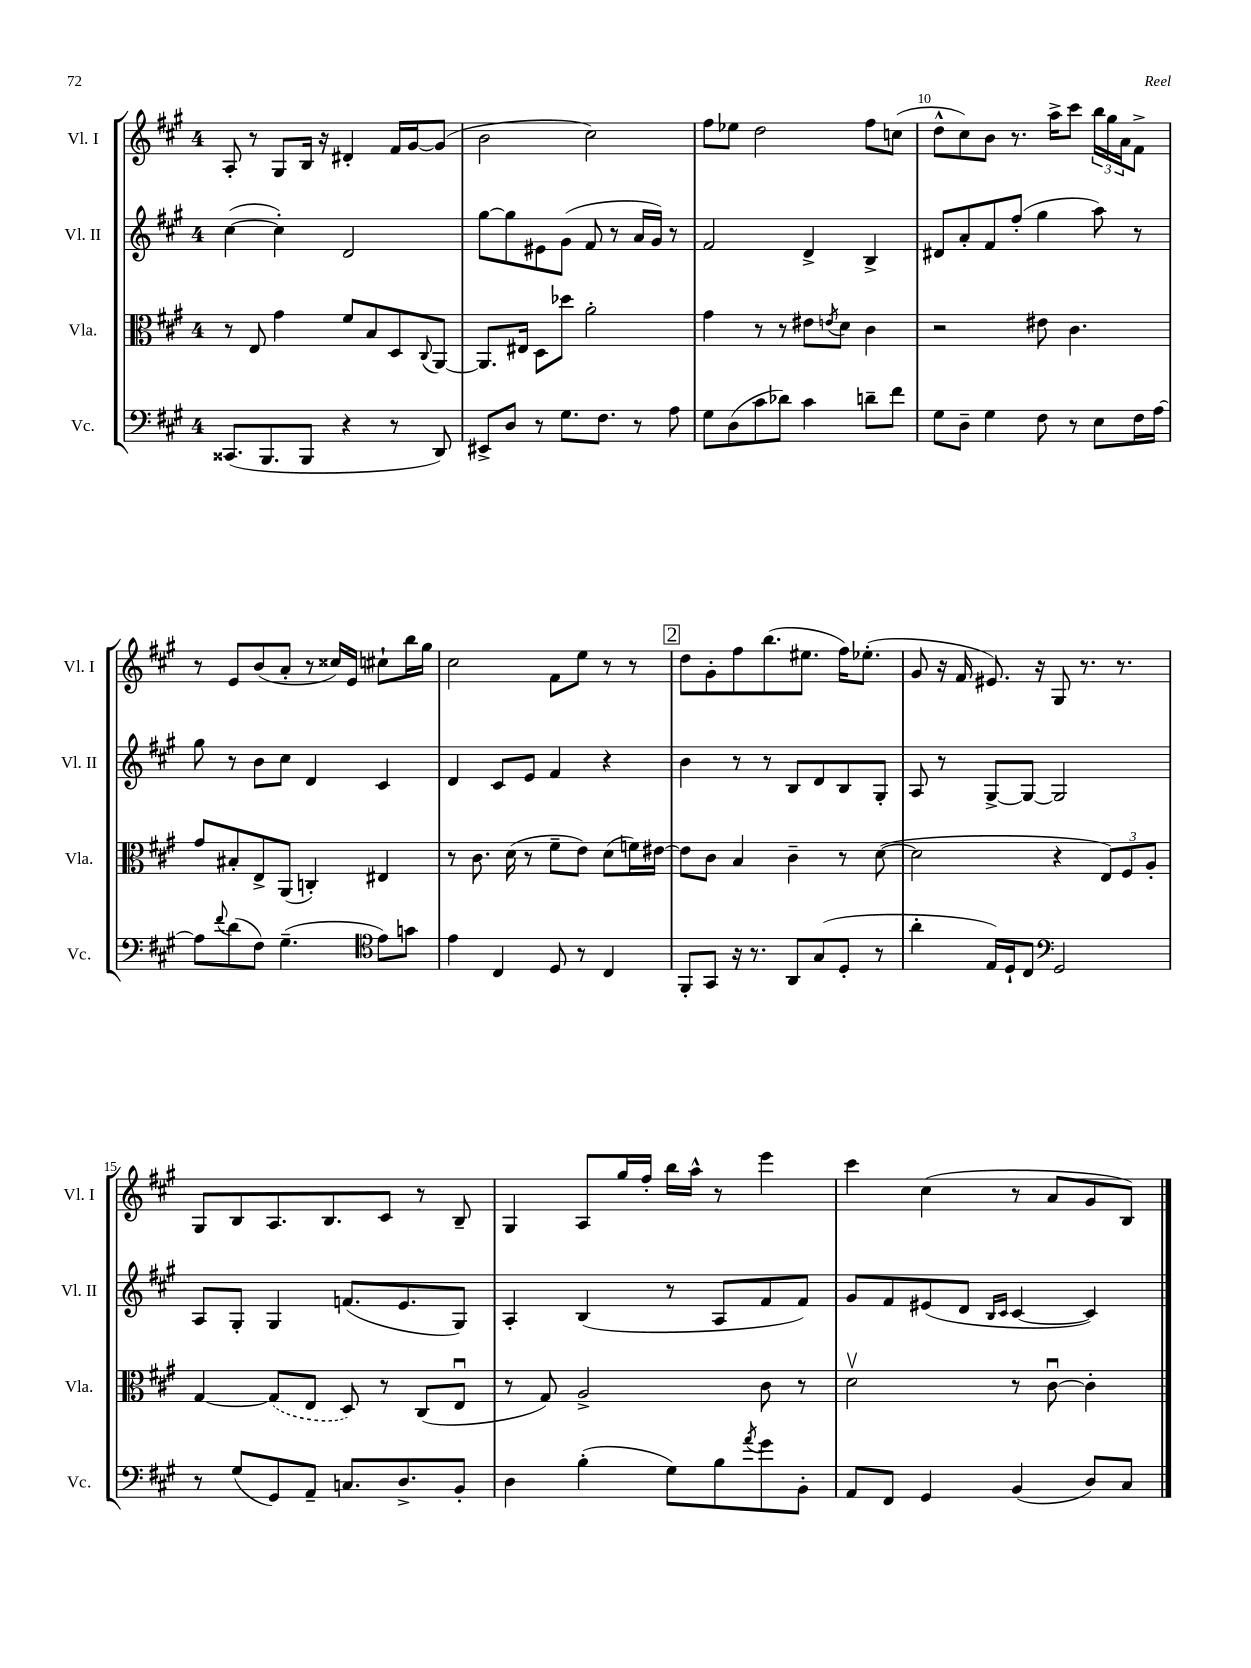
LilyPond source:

<<
\new StaffGroup <<
\new Staff = "s0" \with { instrumentName = "Vl. I" shortInstrumentName = "Vl. I" } {
    \clef treble \key a \major \once \override Staff.TimeSignature.style = #'single-digit \time 4/4
    a8-. r8 gis8 b16 r16 dis'4-. fis'16 gis'16~ gis'8( |
    b'2 cis''2) |
    fis''8 ees''8 d''2 fis''8 c''8( |
    d''8-^ cis''8) b'8 r8. a''16-> cis'''8 \tuplet 3/2 { b''16 gis''16 a'16 } fis'8-> |
    r8 e'8 b'8( a'8-. r8 cisis''16) e'16 cis''8-! b''16 gis''16 |
    cis''2 fis'8 e''8 r8 r8 |
    \mark \markup { \box "2" } d''8 gis'8-. fis''8 b''8.( eis''8. fis''16) ees''8.-.( |
    gis'8 r16 fis'16 eis'8.) r16 gis8 r8. r8. |
    gis8 b8 a8. b8. cis'8 r8 b8-- |
    gis4 a8 gis''16 fis''16-. b''16 a''16-^ r8 e'''4 |
    cis'''4 cis''4( r8 a'8 gis'8 b8) \bar "|." |
}
\new Staff = "s1" \with { instrumentName = "Vl. II" shortInstrumentName = "Vl. II" } {
    \clef treble \key a \major \once \override Staff.TimeSignature.style = #'single-digit \time 4/4
    cis''4~( cis''4-.) d'2 |
    gis''8~ gis''8 eis'8 gis'8( fis'8 r8 a'16 gis'16) r8 |
    fis'2 d'4-> b4-> |
    dis'8 a'8-. fis'8 fis''8-.( gis''4 a''8) r8 |
    gis''8 r8 b'8 cis''8 d'4 cis'4 |
    d'4 cis'8 e'8 fis'4 r4 |
    \mark \markup { \box "2" } b'4 r8 r8 b8 d'8 b8 gis8-. |
    a8 r8 gis8~-> gis8~ gis2 |
    a8 gis8-. gis4 f'8.( e'8. gis8) |
    a4-. b4( r8 a8 fis'8 fis'8) |
    gis'8 fis'8 eis'8( d'8 \grace { b16 cis'16 } cis'4~ cis'4) \bar "|." |
}
\new Staff = "s2" \with { instrumentName = "Vla." shortInstrumentName = "Vla." } {
    \clef alto \key a \major \once \override Staff.TimeSignature.style = #'single-digit \time 4/4
    r8 e8 gis'4 fis'8 b8 d8 \appoggiatura { cis8 } a,8~ |
    a,8. eis16 d8 des''8 a'2-. |
    gis'4 r8 r8 eis'8 \acciaccatura { e'8 } d'8 cis'4 |
    r2 eis'8 cis'4. |
    gis'8 bis8-. e8-> a,8( c4-.) eis4 |
    r8 cis'8. d'16( r8 fis'8-- e'8) d'8( f'16) eis'16~ |
    \mark \markup { \box "2" } eis'8 cis'8 b4 cis'4-- r8 d'8~( |
    d'2 r4 \tuplet 3/2 { e8) fis8 a8-. } |
    gis4~ \once \slurDashed gis8( e8 d8) r8 cis8( e8\downbow |
    r8 gis8) a2-> cis'8 r8 |
    d'2\upbow r8 cis'8~\downbow cis'4-. \bar "|." |
}
\new Staff = "s3" \with { instrumentName = "Vc." shortInstrumentName = "Vc." } {
    \clef bass \key a \major \once \override Staff.TimeSignature.style = #'single-digit \time 4/4
    cisis,8.( b,,8. b,,8 r4 r8 d,8) |
    eis,8-> d8 r8 gis8. fis8. r8 a8 |
    gis8 d8( cis'8 des'8) cis'4 d'8-- fis'8 |
    gis8 d8-- gis4 fis8 r8 e8 fis16 a16~ |
    a8 \appoggiatura { fis'8 } d'8( fis8) gis4.--( \clef tenor e'8) g'8 |
    e'4 cis4 d8 r8 cis4 |
    \mark \markup { \box "2" } fis,8-. gis,8 r16 r8. a,8 gis8( d8-. r8 |
    a'4-. e16) d16-! cis8 \clef bass gis,2 |
    r8 gis8( gis,8) a,8-- c8. d8.-> b,8-. |
    d4 b4-.( gis8) b8 \acciaccatura { a'8 } gis'8 b,8-. |
    a,8 fis,8 gis,4 b,4( d8) cis8 \bar "|." |
}
>>
>>
\layout { \context { \Score currentBarNumber = #7 \override BarNumber.break-visibility = ##(#f #t #t) barNumberVisibility = #(every-nth-bar-number-visible 5) } }
